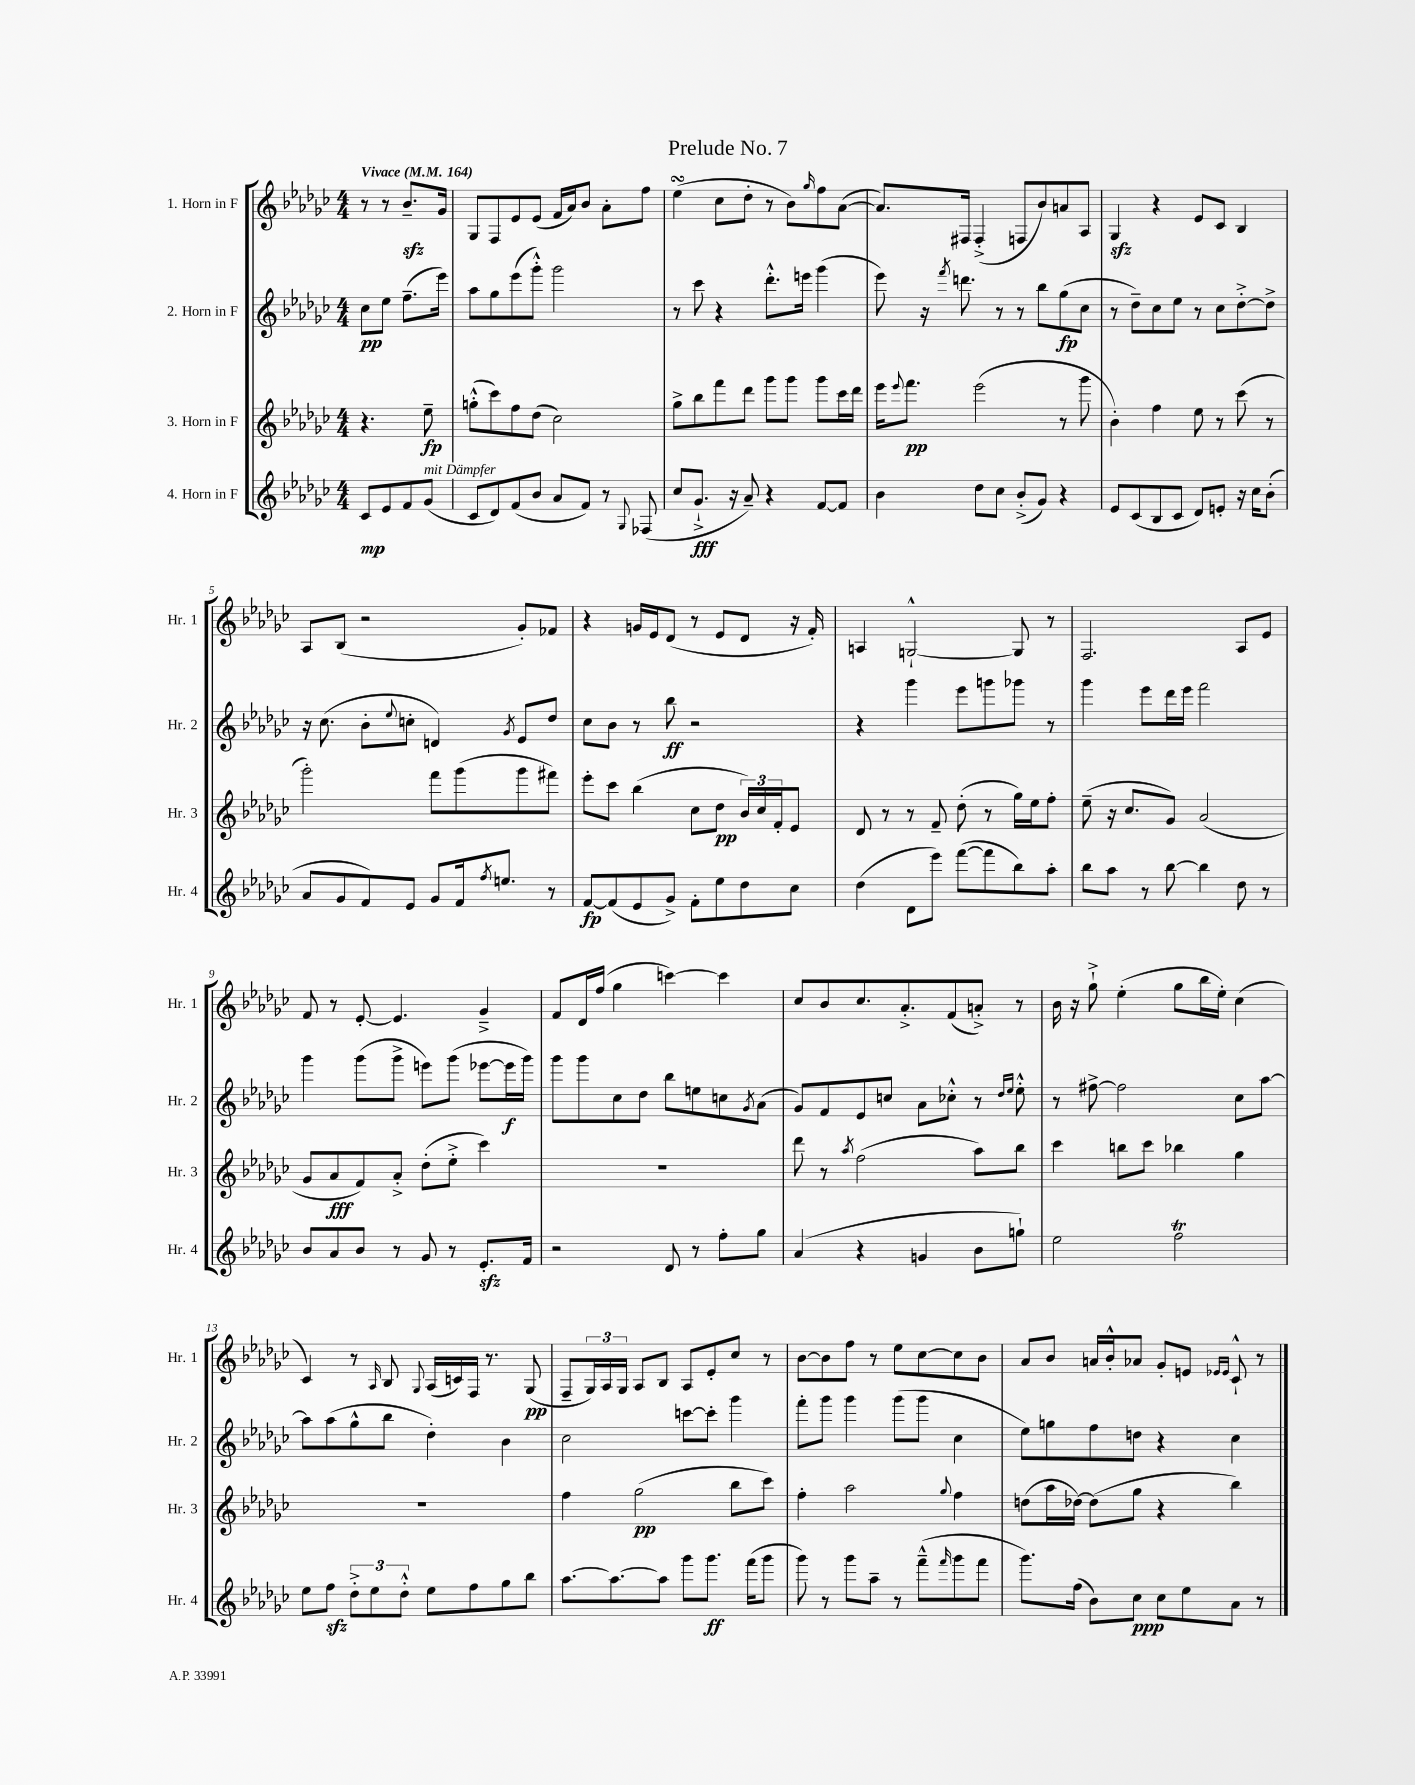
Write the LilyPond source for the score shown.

\header { title = "Prelude No. 7" }
<<
\new StaffGroup <<
\new Staff = "s0" \with { instrumentName = "1. Horn in F" shortInstrumentName = "Hr. 1" } {
    \clef treble \key ges \major \numericTimeSignature \time 4/4 \partial 2 \tempo "Vivace" 4 = 164
    r8 r8 bes'8.--\sfz ges'16 |
    ges8 f8 ees'8 ees'8( f'16 aes'16) bes'8 aes'8-. f''8 |
    ees''4\turn( ces''8 des''8-. r8 bes'8) \grace { ges''16 } f''8 aes'8~( |
    aes'8.) fis16 fis4-.->( f8 bes'8) a'8 aes8 |
    ges4\sfz r4 ees'8 ces'8 bes4 |
    aes8 bes8( r2 ges'8-.) fes'8 |
    r4 g'16 ees'16 des'8( r8 ees'8 des'8 r16 f'16-.) |
    a4 g2~-!-^ g8 r8 |
    f2. aes8 ees'8 |
    f'8 r8 ees'8~-. ees'4. ges'4---> |
    f'8 des'16 f''16( ges''4 c'''4~) c'''4 |
    ces''8 bes'8 ces''8. aes'8.-.-> f'8( a'8-.->) r8 |
    bes'16 r16 ges''8-!-> ees''4-.( ges''8 bes''16 ees''16-.) ces''4( |
    ces'4) r8 \grace { aes16 } bes8 \appoggiatura { ges8 } aes16( c'16) f16 r8. ges8\pp( |
    f8-- \tuplet 3/2 { ges16) aes16 ges16 } aes8 bes8 aes8 ees'8-. ces''8 r8 |
    bes'8~ bes'8 f''8 r8 ees''8 ces''8~ ces''8 bes'8 |
    aes'8 bes'8 a'16 bes'16-.-^ aes'8 ges'8-. e'8 \grace { ees'16 ees'16 } ces'8-!-^ r8 \bar "|." |
}
\new Staff = "s1" \with { instrumentName = "2. Horn in F" shortInstrumentName = "Hr. 2" } {
    \clef treble \key ges \major \numericTimeSignature \time 4/4 \partial 2
    ces''8\pp ees''8 f''8.--( ees'''16) |
    aes''8 ges''8 ees'''8( ges'''8-.-^) ges'''2 |
    r8 ces'''8 r4 des'''8.-.-^ e'''16 ges'''4( |
    ees'''8) r16 \acciaccatura { f'''8 } d'''8. r8 r8 bes''8 ges''8\fp( ces''8 |
    r8 des''8--) ces''8 ees''8 r8 ces''8 des''8~-.-> des''8-> |
    r16 ces''8.( bes'8-. \appoggiatura { ees''8 } c''8-. d'4) \acciaccatura { ges'8 } ees'8 des''8 |
    ces''8 bes'8 r8 bes''8\ff r2 |
    r4 ges'''4 ees'''8 g'''8 ges'''8 r8 |
    ges'''4 ees'''8 des'''16 ees'''16 f'''2 |
    ges'''4 ges'''8( ges'''8-> e'''8) ges'''8( ees'''8~ ees'''16\f ges'''16) |
    ges'''8 ges'''8 ces''8 des''8 bes''8 e''8 c''8 \acciaccatura { ges'8 } aes'8( |
    ges'8) f'8 ees'8 c''8 aes'8 ces''8-.-^ r8 \grace { des''16 ees''16 } ees''8-.-^ |
    r8 fis''8~-> fis''2 ces''8 aes''8~ |
    aes''8 aes''8( ges''8-^ bes''8 des''4-.) bes'4 |
    ces''2 c'''8~ c'''8-. ges'''4 |
    f'''8-. ges'''8 ges'''4 ges'''8( ges'''8 ces''4 |
    ees''8) g''8 f''8 d''8 r4 ces''4 \bar "|." |
}
\new Staff = "s2" \with { instrumentName = "3. Horn in F" shortInstrumentName = "Hr. 3" } {
    \clef treble \key ges \major \numericTimeSignature \time 4/4 \partial 2
    r4. ees''8--\fp |
    g''8-.-^( ces'''8) f''8 des''8( ces''2) |
    ges''8-> bes''8 f'''8 des'''8 ges'''8 ges'''8 ges'''8 ces'''16 des'''16 |
    ees'''16 \appoggiatura { ees'''8 } f'''8.\pp ees'''2( r8 ges'''8 |
    bes'4-.) f''4 ees''8 r8 ces'''8( r8 |
    ges'''2-.) f'''8 ges'''8( ges'''8 fis'''8) |
    ees'''8-. ces'''8 bes''4( ces''8 des''8\pp \tuplet 3/2 { bes'16) ces''16 f'16-. } ees'8 |
    des'8 r8 r8 f'8-- des''8-.( r8 ges''16) ees''16 f''8-. |
    ees''8--( r16 ces''8. ges'8) aes'2( |
    ges'8 aes'8\fff f'8) aes'8-.-> des''8-.( ees''8-.-> ces'''4) |
    R1 |
    des'''8 r8 \acciaccatura { aes''8 } f''2( aes''8) bes''8 |
    ces'''4 b''8 ces'''8 bes''4 ges''4 |
    R1 |
    f''4 ges''2\pp( bes''8 ces'''8) |
    f''4-. aes''2 \appoggiatura { ges''8 } f''4 |
    d''8( aes''16 des''16~) des''8( ges''8 r4 bes''4) \bar "|." |
}
\new Staff = "s3" \with { instrumentName = "4. Horn in F" shortInstrumentName = "Hr. 4" } {
    \clef treble \key ges \major \numericTimeSignature \time 4/4 \partial 2
    ces'8\mp ees'8 f'8 ges'8^\markup { \italic "mit Dämpfer" }( |
    ces'8 des'8) f'8( bes'8 aes'8 f'8) r8 \appoggiatura { ges8 } fes8( |
    ces''8 ges'8.-!->\fff r16 aes'8--) r4 f'8~ f'8 |
    bes'4 des''8 ces''8 bes'8-.->( ges'8) r4 |
    ees'8 ces'8( bes8 ces'8 des'8) e'8-. r16 ces''16 bes'8-.( |
    aes'8 ges'8 f'8) ees'8 ges'8 f'16 \acciaccatura { f''8 } e''8. r8 |
    f'8~\fp f'8( ees'8 ges'8->) f'8-. ees''8 des''8 ces''8 |
    des''4( des'8 ees'''8) f'''8~( f'''8 bes''8) aes''8-. |
    bes''8 aes''8 r8 bes''8~ bes''4 des''8 r8 |
    bes'8 aes'8 bes'8 r8 ges'8 r8 ees'8.-.\sfz f'16 |
    r2 des'8 r8 f''8-. ges''8 |
    aes'4( r4 g'4 bes'8 g''8-!) |
    ees''2 f''2\trill |
    ees''8 f''8\sfz \tuplet 3/2 { des''8-.-> ees''8 des''8-.-^ } ees''8 f''8 ges''8 bes''8 |
    aes''8.~ aes''8.~ aes''8 ges'''8 ges'''8.\ff f'''16( ges'''8 |
    ges'''8) r8 ges'''8 aes''8-- r8 f'''8---^( \grace { f'''16 } ges'''8 f'''8 |
    ges'''8.) f''16( bes'8) ces''8\ppp ces''8 ees''8 aes'8 r8 \bar "|." |
}
>>
>>
